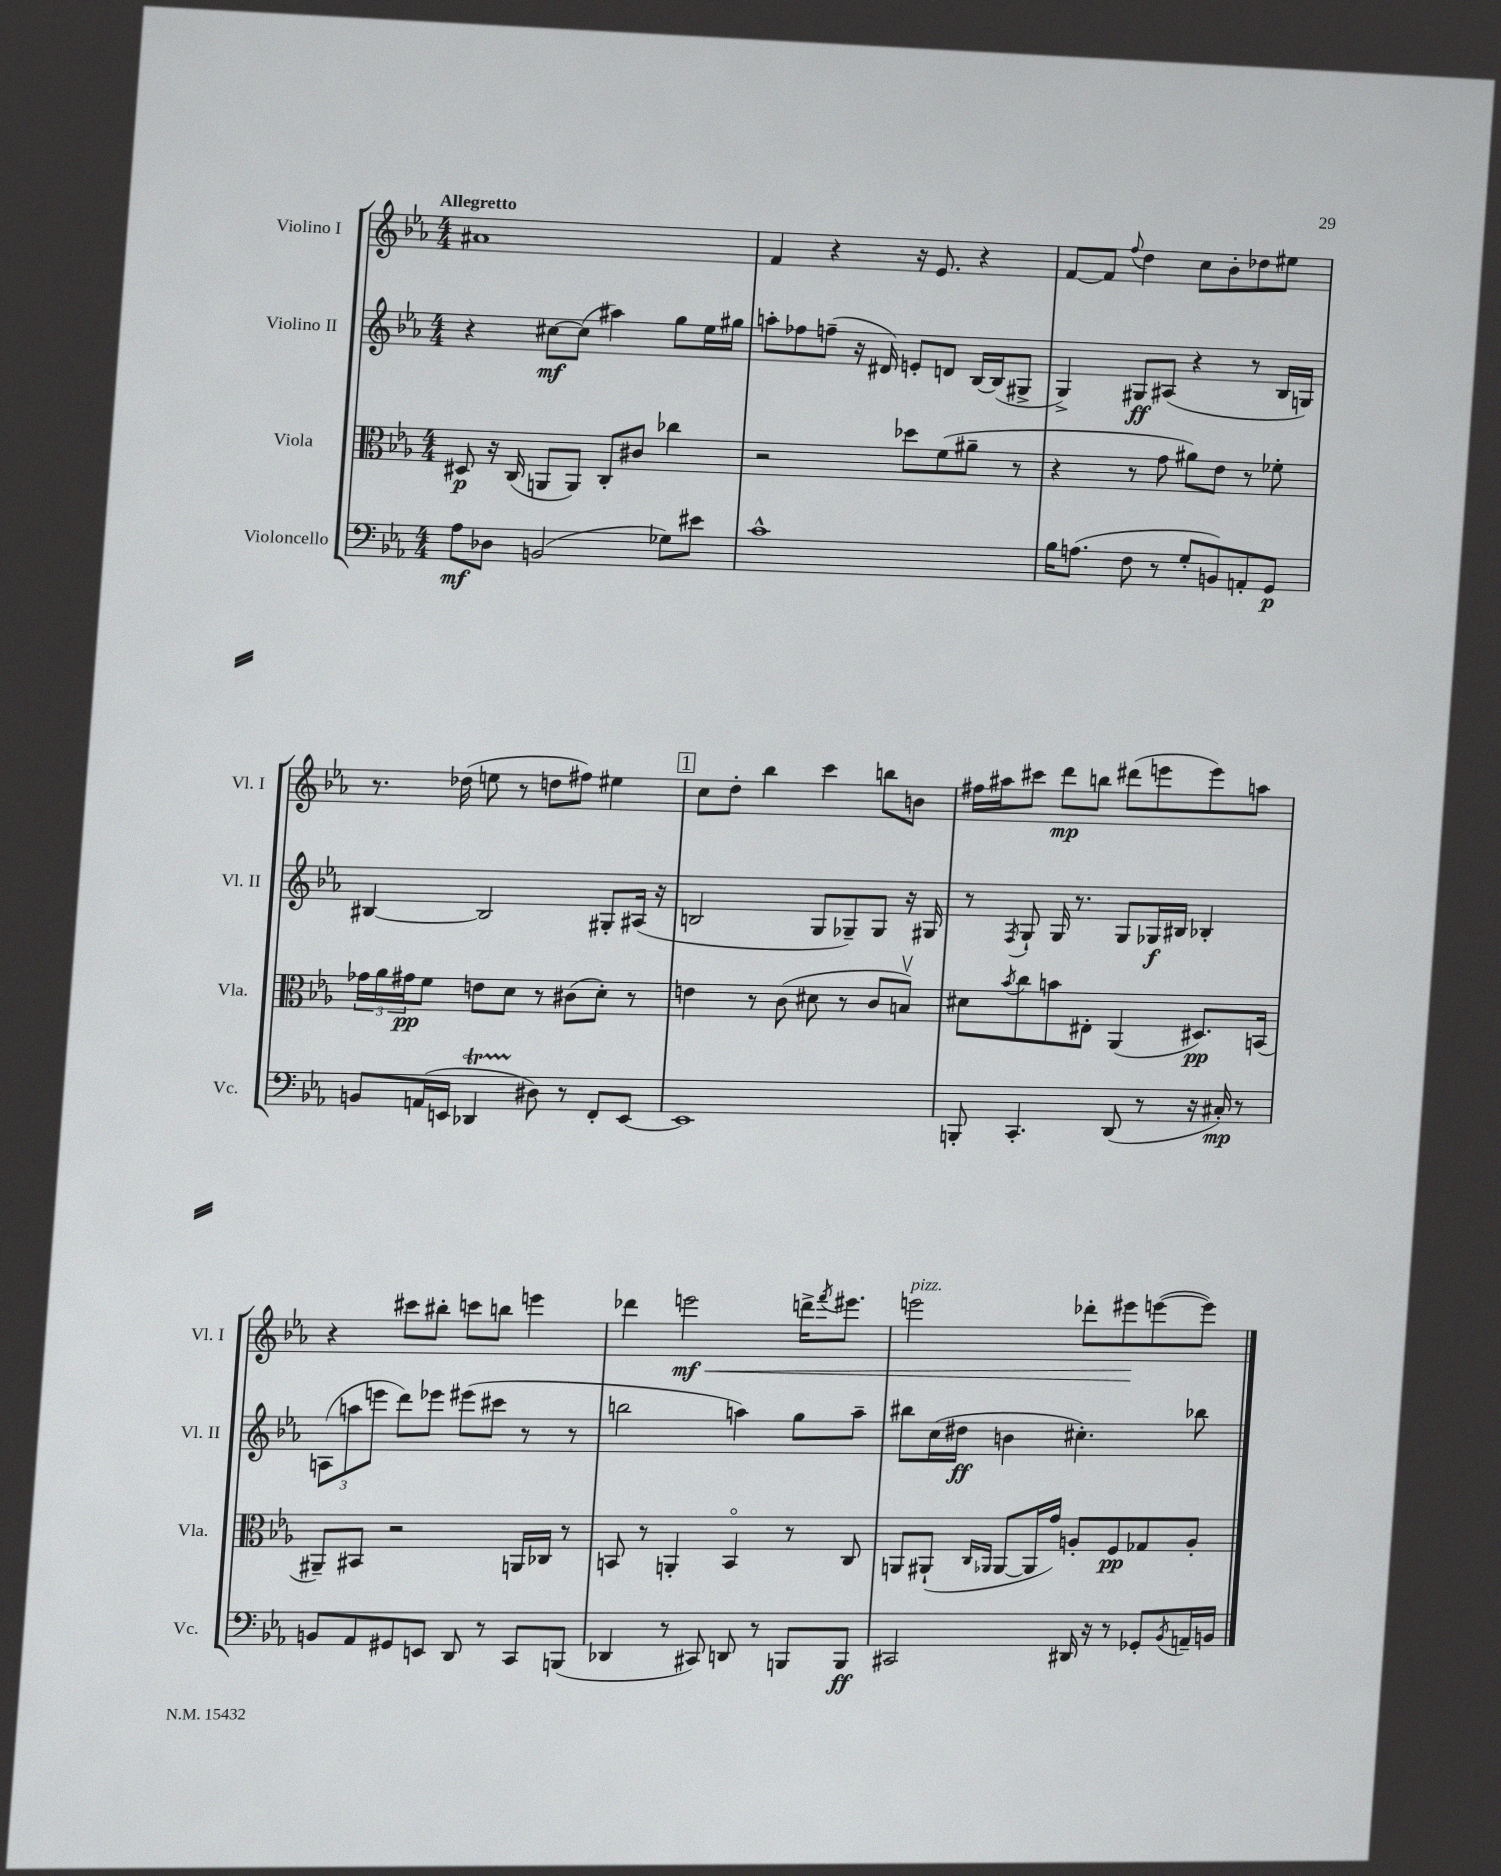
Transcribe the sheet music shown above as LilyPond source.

<<
\new StaffGroup <<
\new Staff = "s0" \with { instrumentName = "Violino I" shortInstrumentName = "Vl. I" } {
    \clef treble \key ees \major \numericTimeSignature \time 4/4 \tempo "Allegretto"
    ais'1 |
    f'4 r4 r16 ees'8. r4 |
    f'8~ f'8 \appoggiatura { f''8 } d''4 c''8 bes'8-. des''8 eis''8 |
    r8. des''16( e''8 r8 d''8 fis''8) eis''4 |
    \mark \markup { \box "1" } c''8 d''8-. bes''4 c'''4 b''8 b'8 |
    fis''16 ais''16 cis'''8 d'''8\mp b''8 dis'''8( e'''8 e'''8) a''8 |
    r4 cis'''8 bis''8-. c'''8 b''8 e'''4 |
    des'''4 e'''2\mf\< d'''16-> \acciaccatura { f'''8 } eis'''8. |
    e'''2^\markup { \italic "pizz." } des'''8-. eis'''8\! e'''8~( e'''8) \bar "|." |
}
\new Staff = "s1" \with { instrumentName = "Violino II" shortInstrumentName = "Vl. II" } {
    \clef treble \key ees \major \numericTimeSignature \time 4/4
    r4 cis''8~\mf cis''8( ais''4) g''8 ees''16 gis''16 |
    a''8-. fes''8 f''8--( r16 dis'16) e'8-. d'8 bes16~ bes16( gis8-> |
    g4->) gis8\ff ais8( r4 r8 bes16 g16) |
    bis4~ bis2 gis8-. ais16( r16 |
    \mark \markup { \box "1" } b2 g8 ges8--) ges8 r16 gis16 |
    r8 \acciaccatura { f8 } g8-! g16 r8. g8 ges16\f bis16 bes4-. |
    \tuplet 3/2 { a8( a''8 e'''8 } d'''8) ees'''8 eis'''8( cis'''8 r8 r8 |
    b''2 a''4) g''8 a''8-- |
    bis''8 c''16( dis''16\ff b'4 cis''4.-.) bes''8 \bar "|." |
}
\new Staff = "s2" \with { instrumentName = "Viola" shortInstrumentName = "Vla." } {
    \clef alto \key ees \major \numericTimeSignature \time 4/4
    dis8\p r16 c16( a,8 a,8) c8-. cis'8 ces''4 |
    r2 des''8 f'8( ais'8-- r8 |
    r4 r8 g'8 ais'8) ees'8 r8 fes'8-. |
    \tuplet 3/2 { ges'16 aes'16 gis'16\pp } f'8 e'8 d'8 r8 cis'8( d'8-.) r8 |
    \mark \markup { \box "1" } e'4 r8 c'8( dis'8 r8 c'8 b8\upbow) |
    dis'8 \acciaccatura { bes'8 } c''8 b'8 eis8-. aes,4( dis8.\pp) b,16( |
    ais,8--) bis,8 r2 a,16 ces16 r8 |
    b,8 r8 a,4-. b,4\flageolet r8 c8 |
    a,8 ais,8-!( \grace { c16 aes,16 } aes,8~ aes,16 g'16) a8-. f8\pp ges8 a8-. \bar "|." |
}
\new Staff = "s3" \with { instrumentName = "Violoncello" shortInstrumentName = "Vc." } {
    \clef bass \key ees \major \numericTimeSignature \time 4/4
    aes8\mf des8 b,2( ges8) eis'8 |
    c'1-^ |
    bes16 a8.( f8 r8 g8-. b,8) a,8-. g,8\p |
    b,8 a,16( e,16 des,4\startTrillSpan dis8\stopTrillSpan) r8 f,8-. e,8~ |
    \mark \markup { \box "1" } e,1 |
    b,,8-. c,4.-. d,8( r8 r16 cis16-.\mp) r8 |
    b,8 aes,8 gis,8 e,8 d,8 r8 c,8 b,,8( |
    des,4 r8 cis,8) d,8 r8 b,,8 b,,8\ff |
    cis,2 dis,16 r16 r8 ges,8-. \acciaccatura { bes,8 } a,16-- b,16 \bar "|." |
}
>>
>>
\layout { \context { \Score \remove "Bar_number_engraver" } }
